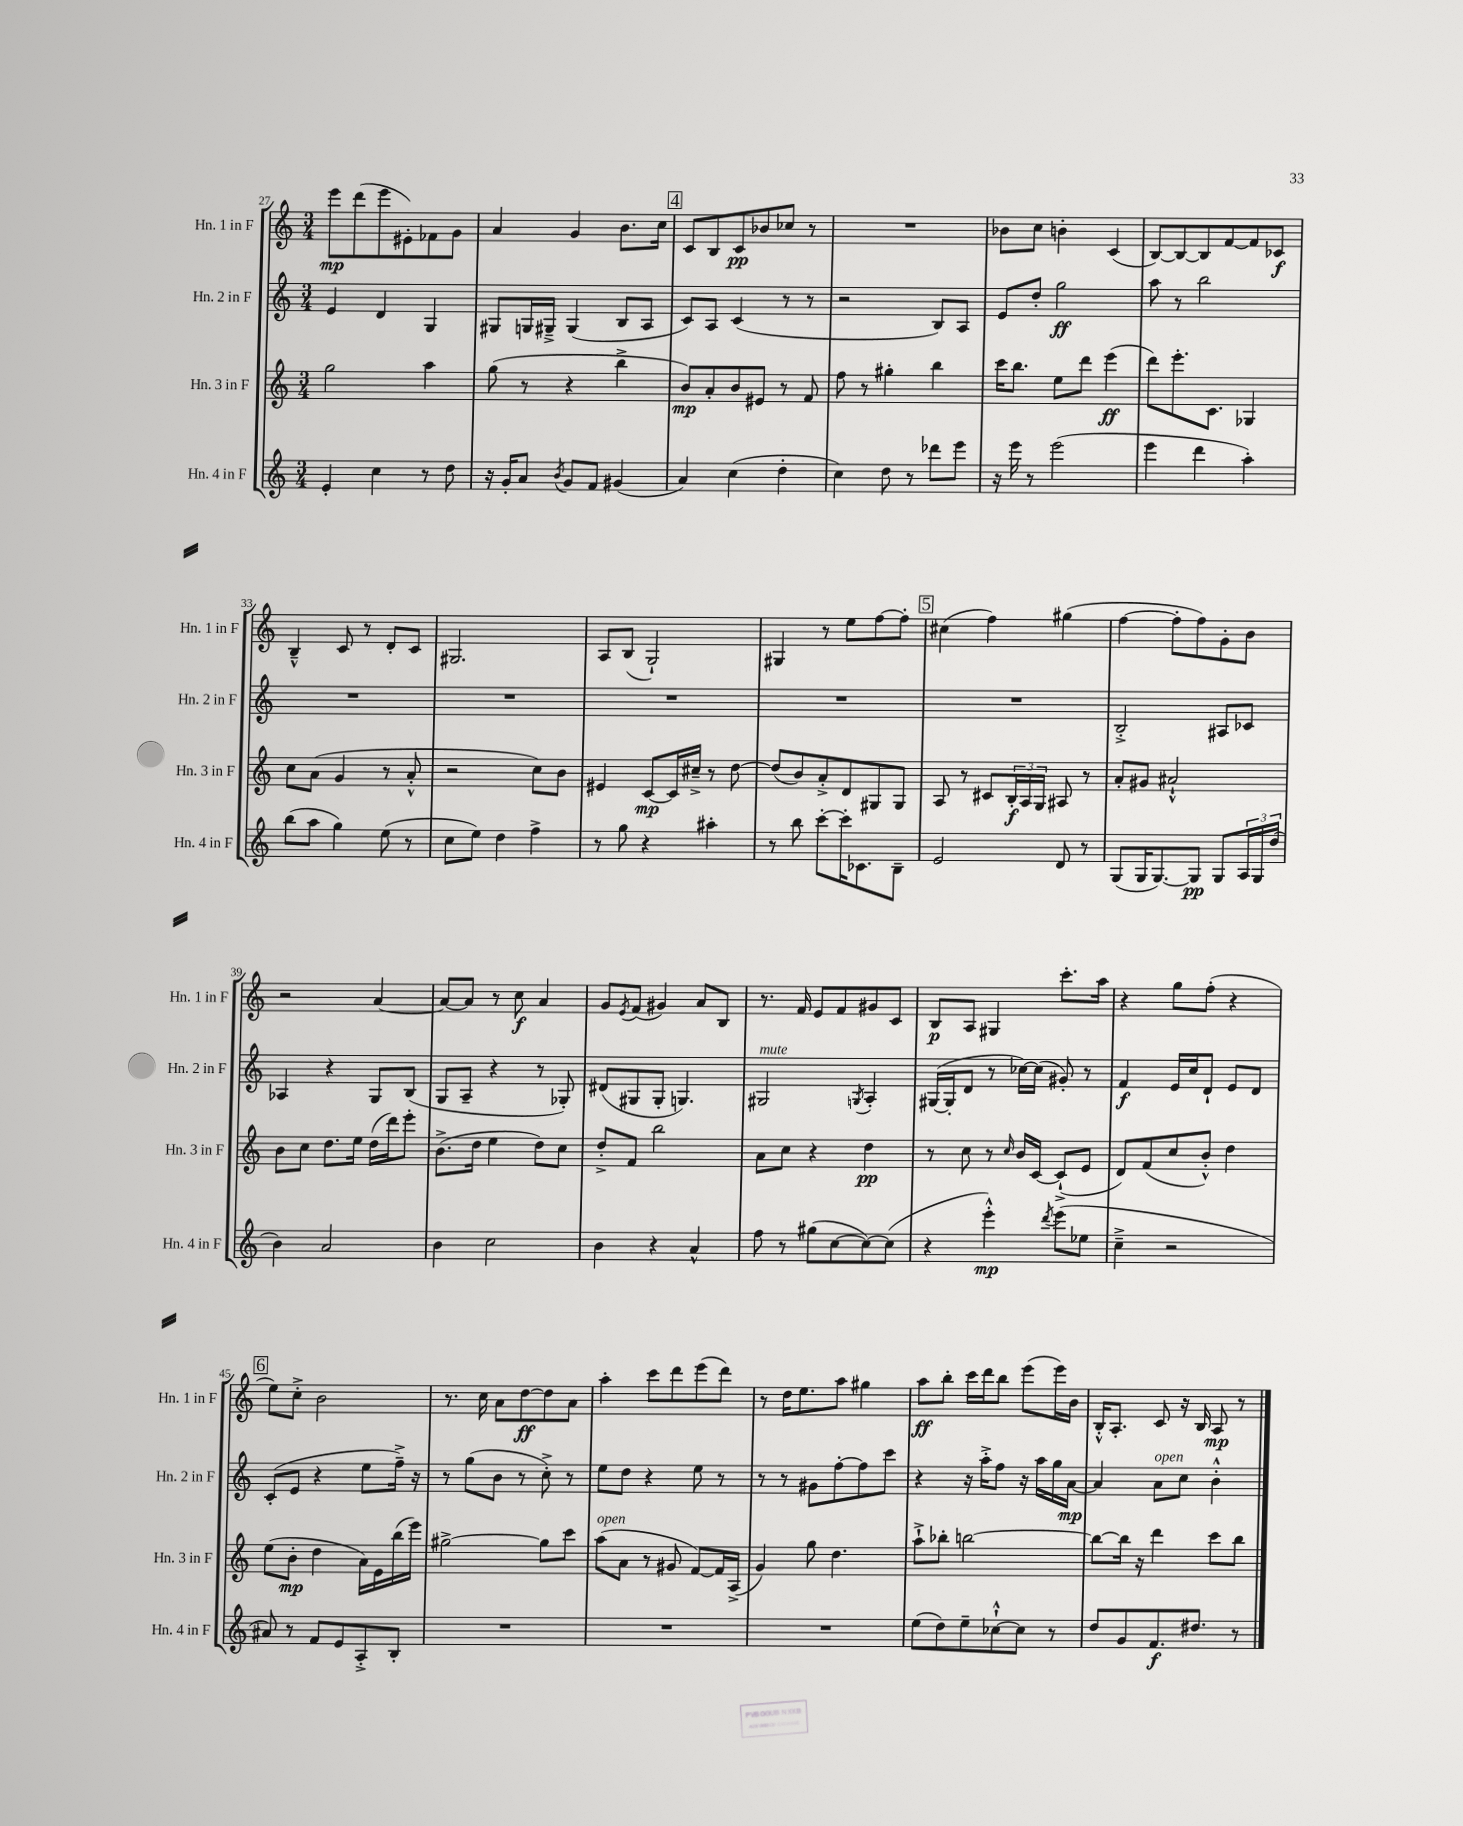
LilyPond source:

<<
\new StaffGroup <<
\new Staff = "s0" \with { instrumentName = "Hn. 1 in F" shortInstrumentName = "Hn. 1 in F" } {
    \clef treble \key c \major \numericTimeSignature \time 3/4
    e'''8\mp d'''8( e'''8 eis'8-.) fes'8 g'8 |
    a'4 g'4 b'8. c''16 |
    \mark \markup { \box "4" } c'8 b8 c'8\pp bes'8 ces''8 r8 |
    R2. |
    bes'8 c''8 b'4-. c'4( |
    b8~) b8~ b8 f'8~ f'8 ces'8\f |
    b4---^ c'8 r8 d'8-. c'8 |
    gis2. |
    a8 b8( g2-!) |
    gis4 r8 e''8 f''8~ f''8-. |
    \mark \markup { \box "5" } cis''4( f''4) gis''4( |
    f''4~ f''8-. f''8) g'8-. b'8 |
    r2 a'4~ |
    a'8~ a'8 r8 c''8\f a'4 |
    g'8 \acciaccatura { e'8 } f'8( gis'4) a'8 b8 |
    r8. f'16 e'8 f'8 gis'8 c'8 |
    b8\p a8 gis4 c'''8.-. a''16 |
    r4 g''8 f''8-.( r4 |
    \mark \markup { \box "6" } e''8) c''8-.-> b'2 |
    r8. c''16 a'8 d''8~\ff d''8 a'8 |
    a''4-. c'''8 d'''8 e'''8( d'''8) |
    r8 d''16 e''8. a''8 gis''4 |
    a''8\ff b''8-. c'''16 d'''16 b''8 e'''8( e'''16) b'16 |
    b16-.-^ a8.-. c'8 r16 b16 a8\mp r8 \bar "|." |
}
\new Staff = "s1" \with { instrumentName = "Hn. 2 in F" shortInstrumentName = "Hn. 2 in F" } {
    \clef treble \key c \major \numericTimeSignature \time 3/4
    e'4 d'4 g4 |
    gis8 g16 gis16---> gis4( b8 a8 |
    \mark \markup { \box "4" } c'8) a8 c'4( r8 r8 |
    r2 b8) a8 |
    e'8 d''8-. g''2\ff |
    a''8 r8 b''2 |
    R2. |
    R2. |
    R2. |
    R2. |
    \mark \markup { \box "5" } R2. |
    b2-.-> ais8 ces'8 |
    aes4 r4 g8 b8( |
    g8 a8-- r4 r8 ges8-.) |
    dis'8( gis8 gis8-. g4.) |
    gis2^\markup { \italic "mute" } \acciaccatura { g8 } a4-. |
    gis16~( gis16-. d'8 r8 ces''16~) ces''16( gis'8-.) r8 |
    f'4\f e'16 c''16 d'8-! e'8 d'8 |
    \mark \markup { \box "6" } c'8-.( e'8 r4 e''8 f''16--->) r16 |
    r8 g''8( b'8 r8 c''8-.->) r8 |
    e''8 d''8 r4 e''8 r8 |
    r8 r8 gis'8 f''8~-. f''8 c'''8 |
    r4 r16 a''16-.-> f''8 r16 a''16 g''16 a'16~\mp |
    a'4 a'8^\markup { \italic "open" } c''8 b'4-.-^ \bar "|." |
}
\new Staff = "s2" \with { instrumentName = "Hn. 3 in F" shortInstrumentName = "Hn. 3 in F" } {
    \clef treble \key c \major \numericTimeSignature \time 3/4
    g''2 a''4 |
    g''8( r8 r4 b''4-> |
    \mark \markup { \box "4" } b'8\mp) a'8-. b'8 eis'8 r8 f'8 |
    f''8 r8 gis''4-. b''4 |
    c'''16 b''8. e''8 d'''8 e'''4\ff( |
    d'''8) e'''8.-. c'8. ges4 |
    c''8 a'8( g'4 r8 a'8-.-^ |
    r2 c''8) b'8 |
    eis'4 c'8~\mp c'16 cis''16---> r8 d''8~ |
    d''8( b'8) a'8-.-> d'8 gis8 gis8 |
    \mark \markup { \box "5" } a8 r8 cis'8 \tuplet 3/2 { b16-.\f a16 g16 } ais8 r8 |
    a'8-. gis'8 ais'2-!-^ |
    b'8 c''8 d''8. e''16 d''16( d'''16) e'''8-. |
    b'8.->( d''16 e''4 d''8) c''8 |
    d''8-.-> f'8 b''2 |
    a'8 c''8 r4 d''4\pp |
    r8 c''8 r8 \grace { c''16 } b'16 c'16~ c'8-!->( e'8 |
    d'8) f'8( c''8 b'8-.-^) d''4 |
    \mark \markup { \box "6" } e''8( b'8-.\mp d''4 a'16) e'16 b''16( e'''16) |
    gis''2~-> gis''8 c'''8 |
    a''8^\markup { \italic "open" }( a'8 r8 gis'8 f'8~) f'16 a16->( |
    g'4) g''8 d''4. |
    a''8-!-> bes''8-. b''2~ |
    b''8~ b''16 r16 d'''4 c'''8 b''8 \bar "|." |
}
\new Staff = "s3" \with { instrumentName = "Hn. 4 in F" shortInstrumentName = "Hn. 4 in F" } {
    \clef treble \key c \major \numericTimeSignature \time 3/4
    e'4-. c''4 r8 d''8 |
    r16 g'16-. a'8 \acciaccatura { b'8 } g'8 f'8 gis'4( |
    \mark \markup { \box "4" } a'4) c''4( d''4-. |
    c''4) d''8 r8 des'''8 e'''8 |
    r16 e'''16 r8 e'''2( |
    e'''4 d'''4 a''4-.) |
    b''8( a''8 g''4) e''8( r8 |
    c''8 e''8) d''4 f''4-> |
    r8 g''8 r4 ais''4-. |
    r8 b''8 c'''8~-. c'''16-. ces'8. b8-- |
    \mark \markup { \box "5" } e'2 d'8 r8 |
    g8( g16 g8.~) g8\pp g8 \tuplet 3/2 { a16 g16 d''16( } |
    b'4) a'2 |
    b'4 c''2 |
    b'4 r4 a'4-^ |
    f''8 r8 gis''8( c''8~ c''8~) c''8( |
    r4 e'''4-.-^\mp) \acciaccatura { d'''8 } e'''8( ees''8 |
    c''4---> r2 |
    \mark \markup { \box "6" } ais'8) r8 f'8 e'8 a8-.-> b8-. |
    R2. |
    R2. |
    R2. |
    e''8( d''8) e''8-- ces''8~-!-^ ces''8 r8 |
    d''8 g'8 f'8.\f dis''8. r8 \bar "|." |
}
>>
>>
\layout { \context { \Score currentBarNumber = #27 } }
